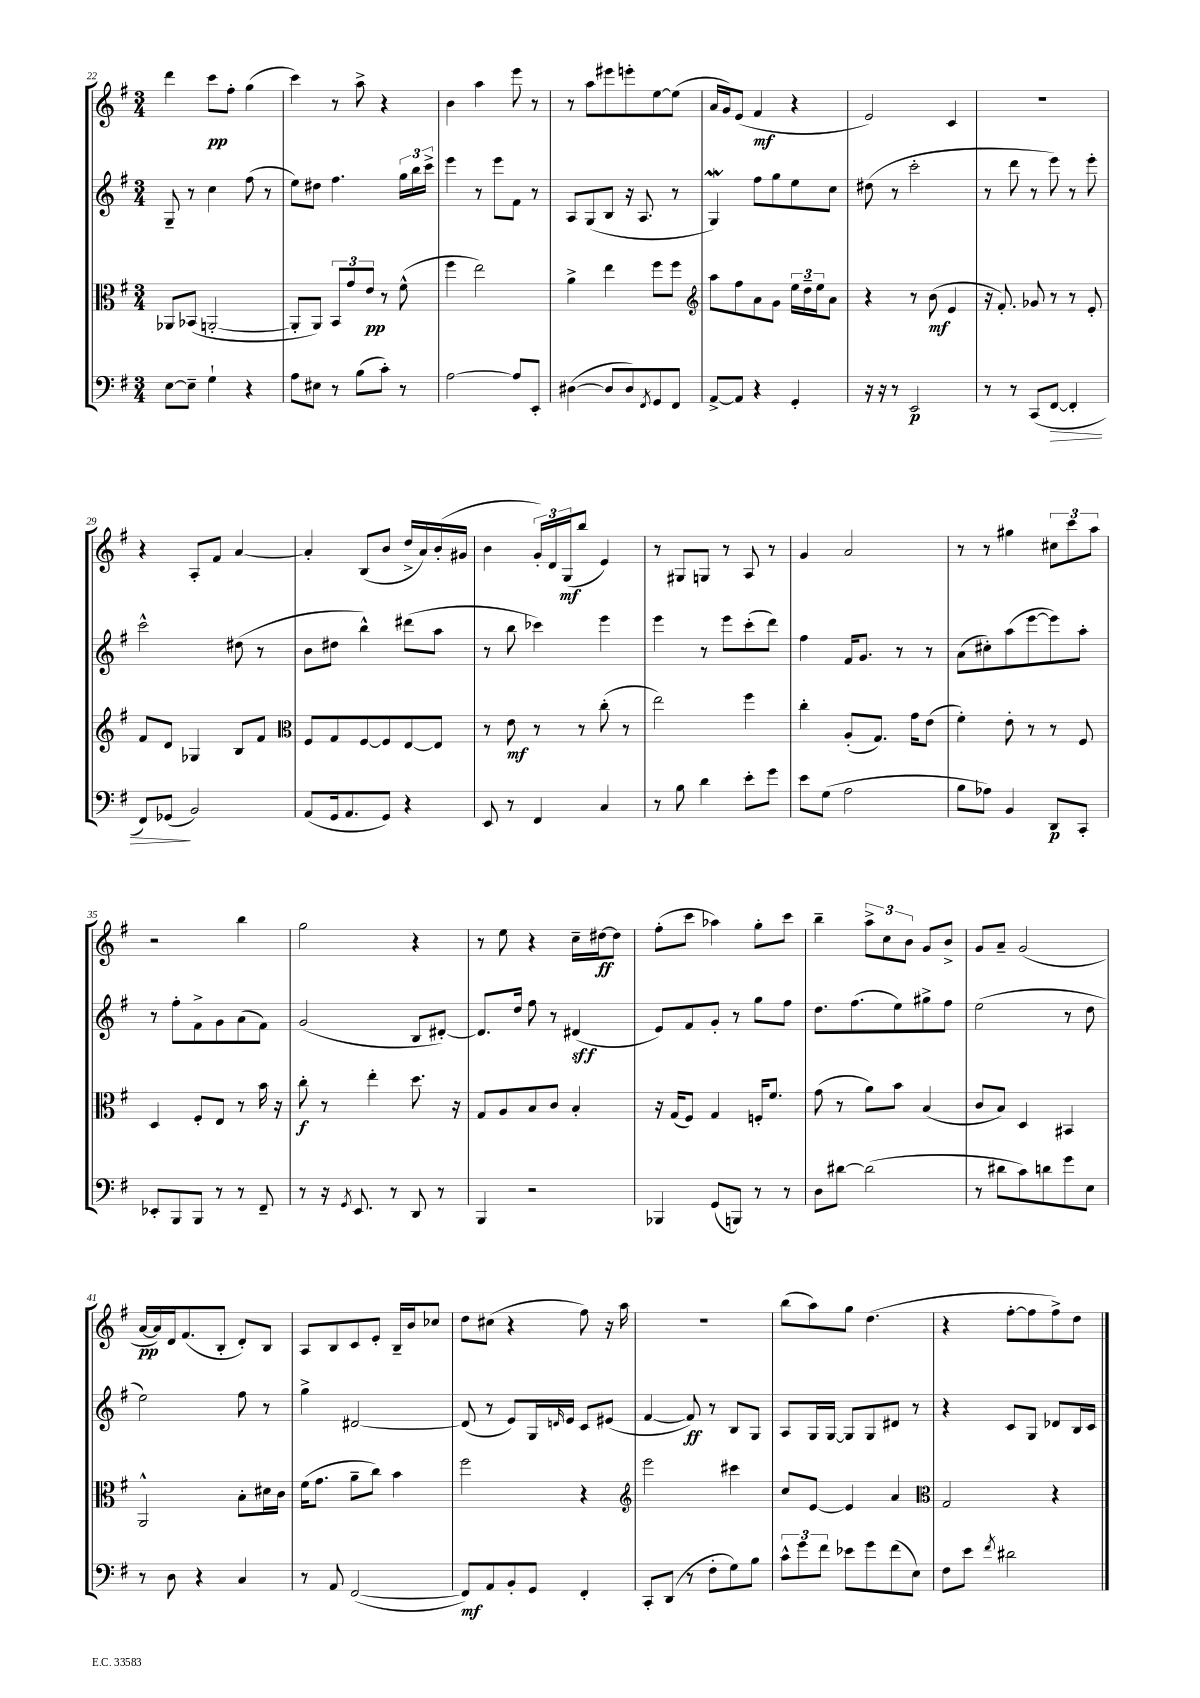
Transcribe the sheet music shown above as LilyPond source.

<<
\new StaffGroup <<
\new Staff = "s0" {
    \clef treble \key g \major \numericTimeSignature \time 3/4
    d'''4 c'''8\pp fis''8-. g''4( |
    c'''4) r8 a''8-> r4 |
    b'4 a''4 e'''8 r8 |
    r8 a''8 eis'''8 e'''8-. e''8~ e''8( |
    a'16 g'16) e'8( fis'4\mf r4 |
    e'2) c'4 |
    R2. |
    r4 a8-. fis'8 a'4~ |
    a'4-. b8( b'8 d''16-> a'16) b'16-.( gis'16 |
    b'4 \tuplet 3/2 { g'16-.) d'16 g16\mf( } b''8 e'4) |
    r8 gis8 g8 r8 a8 r8 |
    g'4 a'2 |
    r8 r8 gis''4 \tuplet 3/2 { cis''8 c'''8 a''8 } |
    r2 b''4 |
    g''2 r4 |
    r8 e''8 r4 c''16-- dis''16~\ff dis''8 |
    fis''8-.( c'''8 aes''4) g''8-. c'''8 |
    b''4-- \tuplet 3/2 { a''8-> c''8 b'8 } g'8 b'8-> |
    g'8 a'8-- g'2( |
    a'16~\pp a'16) d'16 fis'8.( b8-. d'8-.) b8 |
    a8 b8 c'8 e'8-. b16-- b'16 ces''8 |
    d''8 cis''8( r4 fis''8) r16 a''16 |
    R2. |
    b''8( a''8) g''8 d''4.( |
    r4 fis''8~-. fis''8 fis''8->) d''8 \bar "|." |
}
\new Staff = "s1" {
    \clef treble \key g \major \numericTimeSignature \time 3/4
    g8-- r8 c''4 fis''8( r8 |
    e''8) dis''8 fis''4. \tuplet 3/2 { g''16 b''16 c'''16-> } |
    e'''4 r8 e'''8 fis'8 r8 |
    a8 g8( b8 r16 a8. r8 |
    g4\mordent) fis''8 g''8 e''8 c''8 |
    dis''8( r8 c'''2-. |
    r8 d'''8 r8 e'''8) r8 e'''8-. |
    c'''2-^ dis''8( r8 |
    b'8 dis''8 b''4-^) dis'''8( a''8 |
    r8 b''8 ces'''4) e'''4 |
    e'''4 r8 e'''8 c'''8-.( d'''8) |
    fis''4 fis'16 g'8. r8 r8 |
    a'8( cis''8-.) a''8( e'''8~ e'''8) a''8-. |
    r8 fis''8-. fis'8-> g'8 a'8( fis'8) |
    g'2( b8 dis'8~-.) |
    dis'8. d''16 fis''8 r8 dis'4\sff( |
    e'8) fis'8 g'8-. r8 g''8 fis''8 |
    d''8. fis''8.( e''8) gis''8-> fis''8 |
    e''2( r8 d''8 |
    e''2) fis''8 r8 |
    g''4-> dis'2~ |
    dis'8( r8 e'8) g16 \grace { d'16 } e'16 c'8 eis'8( |
    fis'4~ fis'8\ff) r8 b8 g8 |
    a8 g16 g16~ g8 g8 dis'8 r8 |
    r4 c'8 g8 des'8 b16 c'16 \bar "|." |
}
\new Staff = "s2" {
    \clef alto \key g \major \numericTimeSignature \time 3/4
    aes,8 bes,8( a,2~-. |
    a,8-. a,8) \tuplet 3/2 { b,8 g'8 e'8\pp } r8 fis'8-^( |
    fis''4 e''2) |
    a'4-> e''4 fis''8 fis''8 |
    \clef treble a''8 fis''8 a'8 g'8 \tuplet 3/2 { e''16 d''16-- e''16 } a'8 |
    r4 r8 b'8\mf( e'4 |
    r16 fis'8.-.) ges'8 r8 r8 e'8-. |
    fis'8 d'8 ges4 b8 fis'8 |
    \clef alto fis8 g8 fis8~ fis8 e8~ e8 |
    r8 e'8\mf r8 r8 c''8-.( r8 |
    e''2) fis''4 |
    c''4-. a8-.( g8.) g'16 e'8( |
    fis'4-.) e'8-. r8 r8 fis8 |
    d4 fis8-. e8 r8 b'16 r16 |
    c''8-.\f r8 e''4-. d''8. r16 |
    g8 a8 b8 c'8 b4-. |
    r16 g16( fis8) g4 f16-. fis'8. |
    g'8( r8 a'8) b'8 b4( |
    c'8 b8) d4 bis,4 |
    a,2-^ b8-. dis'16 c'16 |
    fis'16( g'8. a'8-- c''8) b'4 |
    fis''2 r4 |
    \clef treble e'''2 cis'''4 |
    c''8 e'8~ e'4 a'4 |
    \clef alto g2 r4 \bar "|." |
}
\new Staff = "s3" {
    \clef bass \key g \major \numericTimeSignature \time 3/4
    e8~ e8-- g4-! r4 |
    a8 eis8 r8 b8( c'8-.) r8 |
    a2~ a8 e,8-. |
    dis4~( dis8 dis8) \acciaccatura { fis,8 } g,8 fis,8 |
    a,8~-> a,8 r4 g,4-. |
    r16 r16 r8 e,2\p |
    r8 r8 c,8( fis,8~\> fis,4-. |
    fis,8) ges,8\!( b,2) |
    a,8( g,16 a,8. g,8) r4 |
    e,8 r8 fis,4 c4 |
    r8 b8 d'4 e'8-. g'8 |
    e'8 g8( a2 |
    b8 aes8) b,4 d,8\p c,8-. |
    ees,8-. b,,8 b,,8 r8 r8 fis,8-- |
    r8 r16 \acciaccatura { g,8 } e,8. r8 d,8 r8 |
    b,,4 r2 |
    bes,,4 g,8( b,,8) r8 r8 |
    d8 dis'8~ dis'2( |
    r8 dis'8 c'8) d'8 g'8 e8 |
    r8 d8 r4 c4 |
    r8 a,8 fis,2~( |
    fis,8\mf) a,8 b,8-. g,8 fis,4-. |
    c,8-. d,8( r8 fis8-. g8) b8 |
    \tuplet 3/2 { c'8-^ g'8 fis'8 } ees'8 g'8 fis'8( e8) |
    fis8 e'8 \acciaccatura { fis'8 } dis'2 \bar "|." |
}
>>
>>
\layout { \context { \Score currentBarNumber = #22 } }
